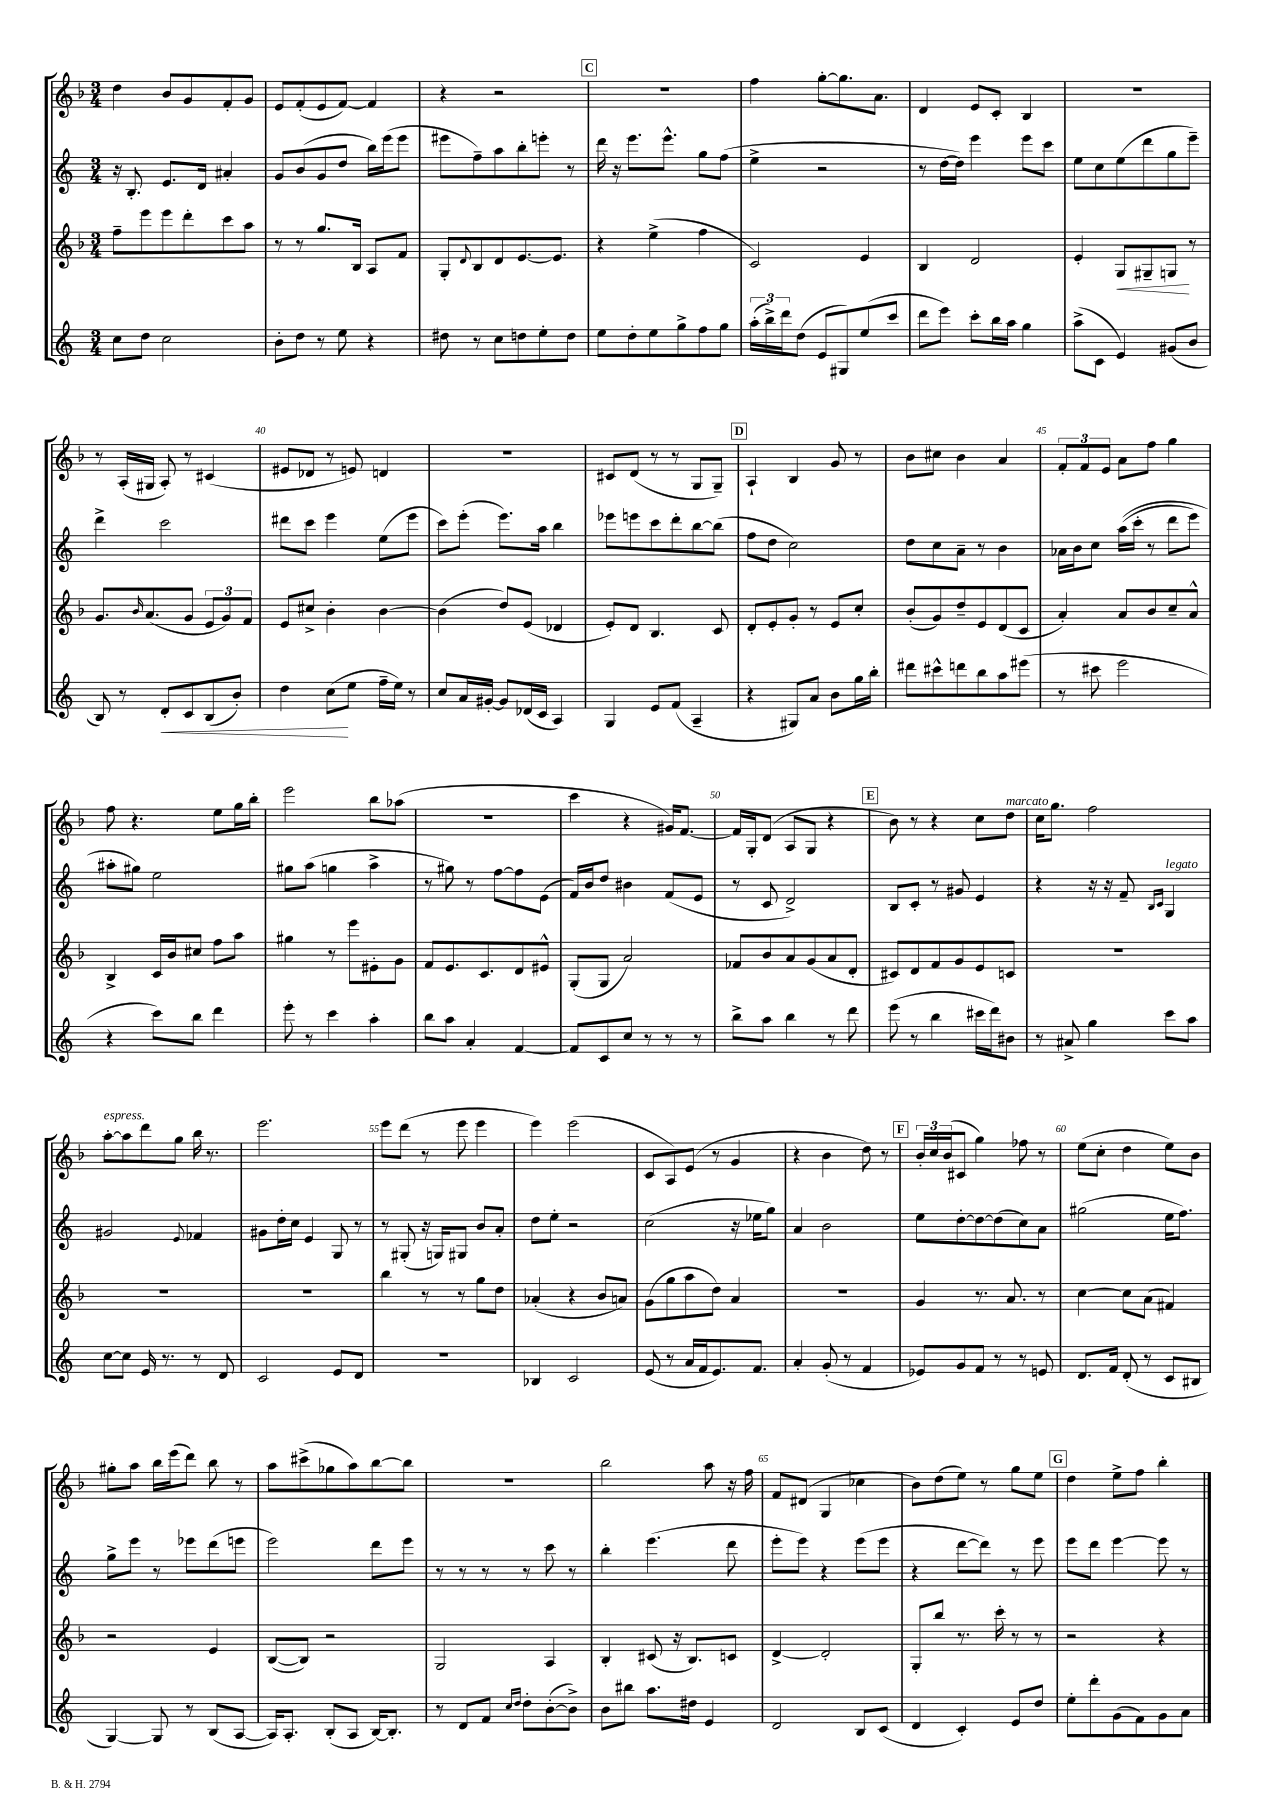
<<
\new StaffGroup <<
\new Staff = "s0" {
    \clef treble \key f \major \numericTimeSignature \time 3/4
    d''4 bes'8 g'8 f'8-. g'8 |
    e'8 f'8-.( e'8 f'8~) f'4 |
    r4 r2 |
    \mark \markup { \box "C" } R2. |
    f''4 g''8~-. g''8. a'8. |
    d'4 e'8 c'8-. bes4 |
    R2. |
    r8 a16-.( gis16 a8-.) r8 cis'4( |
    eis'8 des'8 r8 e'8) d'4 |
    R2. |
    cis'8 d'8( r8 r8 g8 g8--) |
    \mark \markup { \box "D" } a4-! bes4 g'8 r8 |
    bes'8 cis''8 bes'4 a'4 |
    \tuplet 3/2 { f'8-. f'8 e'8 } a'8 f''8 g''4 |
    f''8 r4. e''8 g''16 bes''16-. |
    e'''2 bes''8 aes''8( |
    R2. |
    c'''4 r4 gis'16) f'8.~ |
    f'16 g16-. d'8( a8 g8 r4 |
    \mark \markup { \box "E" } bes'8) r8 r4 c''8 d''8^\markup { \italic "marcato" } |
    c''16 g''8. f''2 |
    a''8~-.^\markup { \italic "espress." } a''8 d'''8 g''8 bes''16 r8. |
    e'''2. |
    e'''8 d'''8( r8 e'''8 e'''4 |
    e'''4) e'''2( |
    c'8 a8) e'8( r8 g'4 |
    r4 bes'4 d''8) r8 |
    \mark \markup { \box "F" } \tuplet 3/2 { bes'16-. c''16 bes'16( } cis'8 g''4) fes''8 r8 |
    e''8( c''8-. d''4 e''8) bes'8 |
    gis''8-. a''8 bes''16 e'''16( d'''8) bes''8 r8 |
    a''8 cis'''8->( ges''8 a''8) bes''8~ bes''8 |
    R2. |
    bes''2 a''8 r16 f''16 |
    f'8 dis'8( g4 ces''4 |
    bes'8) d''8( e''8) r8 g''8 e''8 |
    \mark \markup { \box "G" } d''4 e''8-> f''8 bes''4-. \bar "|." |
}
\new Staff = "s1" {
    \clef treble \key c \major \numericTimeSignature \time 3/4
    r16 b8.-. e'8. d'16 ais'4-. |
    g'8 b'8( g'8 d''8 b''16) e'''16( e'''8 |
    eis'''8 f''8--) a''8 b''8-. e'''8-. r8 |
    \mark \markup { \box "C" } d'''16 r16 e'''8. e'''8.-^ g''8 f''8( |
    e''4-> r2 |
    r8 d''16~ d''16) e'''4 e'''8 c'''8 |
    e''8 c''8 e''8( d'''8 g''8 e'''8--) |
    d'''4-> c'''2 |
    dis'''8 c'''8 e'''4 e''8( e'''8 |
    c'''8) e'''8-.( e'''8.) a''16 b''4 |
    ees'''8 e'''8 c'''8 d'''8-. b''8~ b''8( |
    \mark \markup { \box "D" } f''8 d''8 c''2) |
    d''8 c''8 a'8-- r8 b'4 |
    aes'16 b'16 c''8 a''16(\( c'''16-. r8 d'''8 e'''8) |
    ais''8-. gis''8\) e''2 |
    gis''8 a''8( g''4 a''4-> |
    r8 gis''8) r8 f''8~ f''8 e'8( |
    f'16) b'16 d''8 bis'4 f'8( e'8 |
    r8 c'8 d'2->) |
    \mark \markup { \box "E" } b8 c'8-. r8 gis'8 e'4 |
    r4 r16 r16 f'8-- \grace { b16 c'16 } g4^\markup { \italic "legato" } |
    gis'2 \appoggiatura { e'8 } fes'4 |
    gis'8 d''16-. c''16 e'4 g8 r8 |
    r8 gis8-.( r16 g16) gis8 b'8 a'8-. |
    d''8 e''8-. r2 |
    c''2( r16 ees''16 g''8) |
    a'4 b'2 |
    \mark \markup { \box "F" } e''8 d''8~-. d''8~ d''8( c''8) a'8 |
    gis''2( e''16 f''8.) |
    g''8-> e'''8 r8 ees'''8 d'''8( e'''8 |
    e'''2) d'''8 e'''8 |
    r8 r8 r8 r8 c'''8 r8 |
    b''4-. e'''4.( d'''8 |
    e'''8-. e'''8) r4 e'''8( e'''8 |
    r4 d'''8~ d'''8) r8 e'''8 |
    \mark \markup { \box "G" } e'''8 d'''8 e'''4~ e'''8 r8 \bar "|." |
}
\new Staff = "s2" {
    \clef treble \key f \major \numericTimeSignature \time 3/4
    f''8-- e'''8 e'''8 d'''8-. c'''8 a''8 |
    r8 r8 g''8. bes16 a8 f'8 |
    g8-. \appoggiatura { d'8 } bes8 d'8 e'8.~ e'8. |
    \mark \markup { \box "C" } r4 e''4->( f''4 |
    c'2) e'4 |
    bes4 d'2 |
    e'4-. g8\< gis8-- g8\! r8 |
    g'8. \grace { bes'16 } a'8.( g'8 \tuplet 3/2 { e'8 g'8) f'8 } |
    e'8 cis''8-> bes'4-. bes'4~ |
    bes'4( d''8) e'8( des'4 |
    e'8-.) d'8 bes4. c'8 |
    \mark \markup { \box "D" } d'8-. e'8-. g'8-. r8 e'8 c''8-. |
    bes'8-.( g'8) d''8-- e'8 d'8( c'8 |
    a'4-.) a'8 bes'8 c''8-- a'8-^ |
    bes4-> c'16 bes'16 cis''8 f''8 a''8 |
    gis''4 r8 e'''8 eis'8-. g'8 |
    f'8 e'8. c'8. d'8 eis'8-^ |
    g8-.( g8 a'2) |
    fes'8 bes'8 a'8 g'8( a'8 d'8-. |
    \mark \markup { \box "E" } cis'8) d'8 f'8 g'8 e'8 c'8 |
    R2. |
    R2. |
    R2. |
    bes''4 r8 r8 g''8 d''8 |
    aes'4-.( r4 bes'8 a'8) |
    g'8( g''8 a''8 d''8) a'4 |
    R2. |
    \mark \markup { \box "F" } g'4 r8. a'8. r8 |
    c''4~ c''8 a'8( fis'4) |
    r2 e'4 |
    bes8~( bes8) r2 |
    g2 a4 |
    bes4-. cis'8( r16 bes8.) c'8 |
    d'4~-> d'2-. |
    g8-. bes''8 r8. c'''16-. r8 r8 |
    \mark \markup { \box "G" } r2 r4 \bar "|." |
}
\new Staff = "s3" {
    \clef treble \key c \major \numericTimeSignature \time 3/4
    c''8 d''8 c''2 |
    b'8-. d''8 r8 e''8 r4 |
    dis''8 r8 c''8 d''8 e''8-. d''8 |
    \mark \markup { \box "C" } e''8 d''8-. e''8 g''8-> f''8 g''8 |
    \tuplet 3/2 { a''16-.( b''16->) d'''16 } d''8( e'8 gis8) e''8( c'''8 |
    d'''8 e'''8) c'''8-. b''16 a''16 g''4 |
    a''8->( c'8 e'4) gis'8( b'8 |
    b8) r8 d'8-.\< c'8 b8( b'8-.) |
    d''4 c''8\!( e''8 f''16-- e''16) r8 |
    c''8 a'16 gis'16~-. gis'8 des'16( c'16 a4) |
    g4 e'8 f'8( a4-- |
    \mark \markup { \box "D" } r4 gis8) a'8 b'8 g''16 b''16-. |
    dis'''8 cis'''8-^ d'''8 b''8 a''8 eis'''8( |
    r8 cis'''8 e'''2 |
    r4 c'''8) b''8 d'''4 |
    e'''8-. r8 c'''4 a''4-. |
    b''8 a''8 a'4-. f'4~ |
    f'8 c'8 c''8 r8 r8 r8 |
    b''8-> a''8 b''4 r8 d'''8 |
    \mark \markup { \box "E" } e'''8( r8 b''4 cis'''16 d'''16) bis'8 |
    r8 ais'8-> g''4 c'''8 a''8 |
    c''8~ c''8 e'16 r8. r8 d'8 |
    c'2 e'8 d'8 |
    R2. |
    bes4 c'2 |
    e'8( r8 a'16 f'16 e'8.) f'8. |
    a'4-. g'8-.( r8 f'4 |
    \mark \markup { \box "F" } ees'8) g'8 f'8 r8 r8 e'8 |
    d'8. f'16 d'8-.( r8 c'8 bis8 |
    g4~) g8 r8 b8( a8~ |
    a16) a8.-. b8-.( a8 b16~) b8.-. |
    r8 d'8 f'8 \grace { c''16 d''16 } d''8-. b'8~-.( b'8->) |
    b'8 bis''8 a''8. dis''16 e'4 |
    d'2 b8 c'8( |
    d'4 c'4-.) e'8 d''8 |
    \mark \markup { \box "G" } e''8-. d'''8-. g'8( f'8) g'8 a'8 \bar "|." |
}
>>
>>
\layout { \context { \Score currentBarNumber = #32 \override BarNumber.break-visibility = ##(#f #t #t) barNumberVisibility = #(every-nth-bar-number-visible 5) } }
